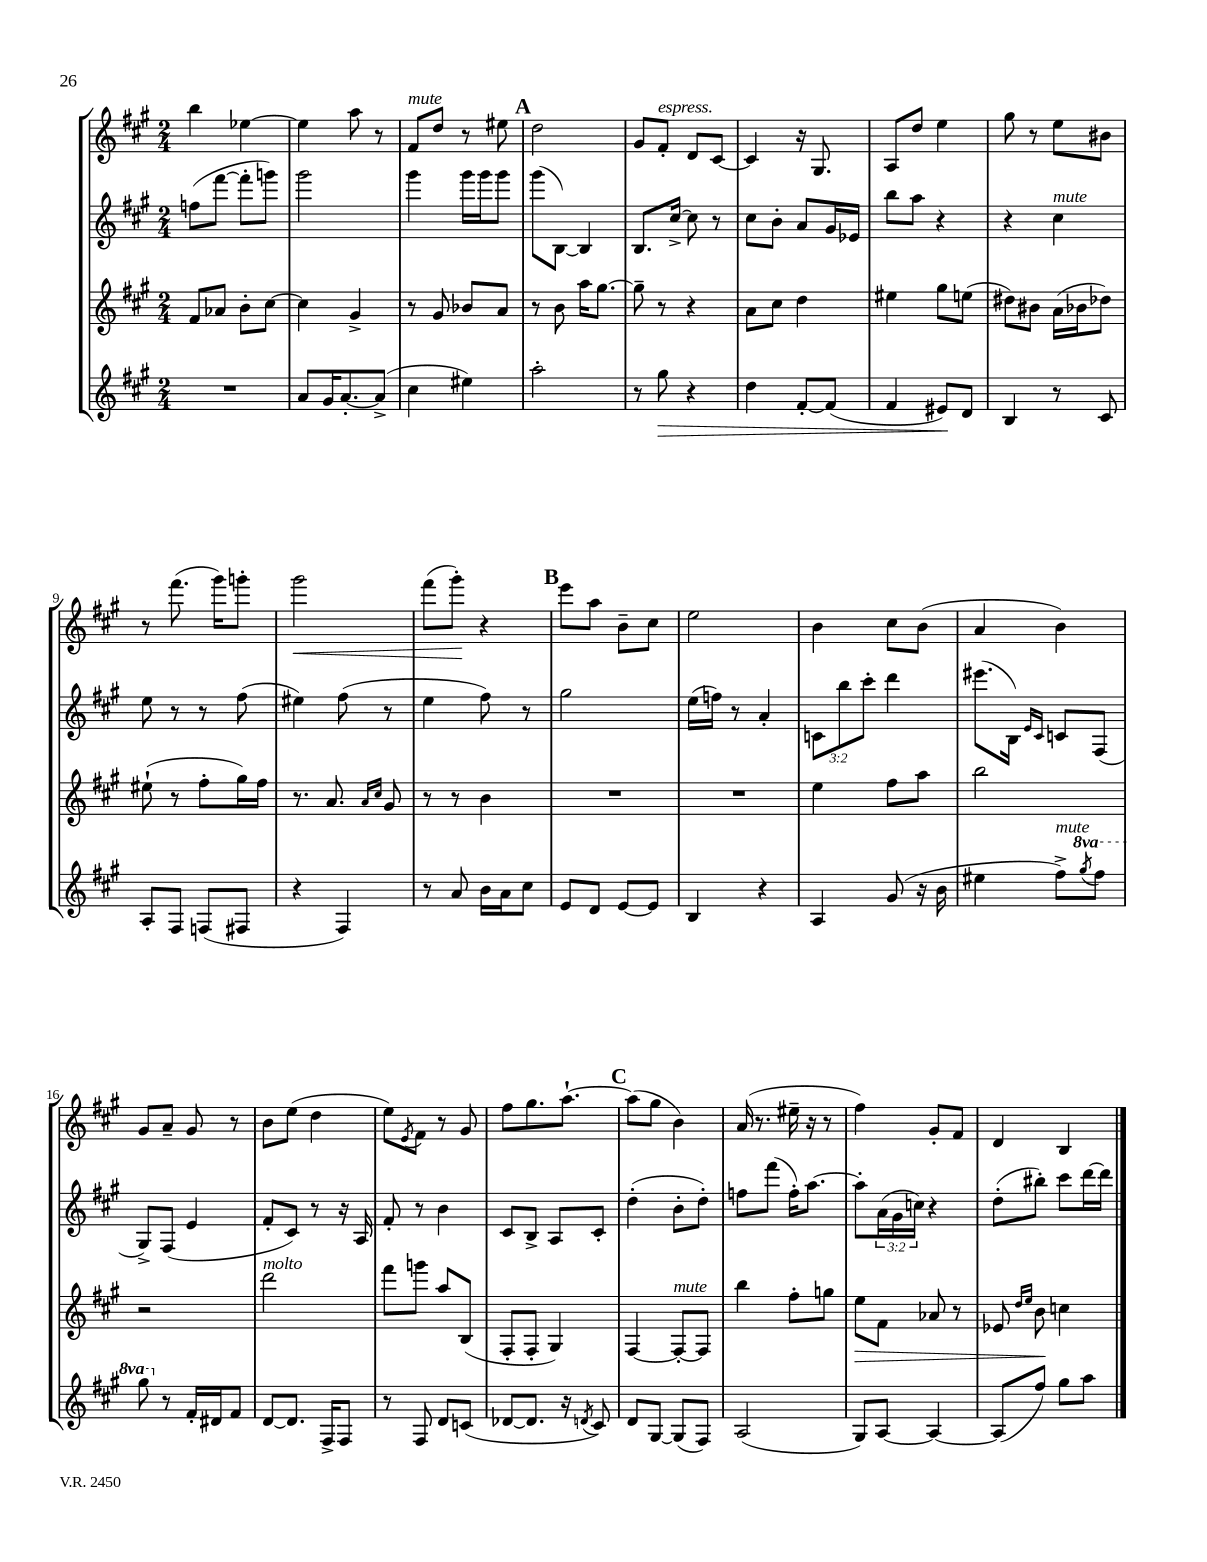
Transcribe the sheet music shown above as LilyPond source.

<<
\new StaffGroup <<
\new Staff = "s0" {
    \clef treble \key a \major \numericTimeSignature \time 2/4
    b''4 ees''4~ |
    ees''4 a''8 r8 |
    fis'8^\markup { \italic "mute" } d''8 r8 eis''8 |
    \mark \markup { \bold "A" } d''2 |
    gis'8 fis'8-.^\markup { \italic "espress." } d'8 cis'8~ |
    cis'4 r16 gis8. |
    a8 d''8 e''4 |
    gis''8 r8 e''8 bis'8 |
    r8 fis'''8.( gis'''16) g'''8-. |
    gis'''2\< |
    fis'''8( gis'''8-.\!) r4 |
    \mark \markup { \bold "B" } e'''8 a''8 b'8-- cis''8 |
    e''2 |
    b'4 cis''8 b'8( |
    a'4 b'4) |
    gis'8 a'8-- gis'8 r8 |
    b'8 e''8( d''4 |
    e''8) \acciaccatura { e'8 } fis'8 r8 gis'8 |
    fis''8 gis''8. a''8.~-! |
    \mark \markup { \bold "C" } a''8( gis''8 b'4) |
    a'16( r8. eis''16-- r16 r8 |
    fis''4) gis'8-. fis'8 |
    d'4 b4 \bar "|." |
}
\new Staff = "s1" {
    \clef treble \key a \major \numericTimeSignature \time 2/4 \override Staff.TupletNumber.text = #tuplet-number::calc-fraction-text
    f''8( fis'''8~ fis'''8-. g'''8) |
    gis'''2 |
    gis'''4 gis'''16 gis'''16 gis'''8 |
    \mark \markup { \bold "A" } gis'''8( b8~) b4 |
    b8. cis''16~-> cis''8 r8 |
    cis''8 b'8-. a'8 gis'16 ees'16 |
    b''8 a''8 r4 |
    r4 cis''4^\markup { \italic "mute" } |
    e''8 r8 r8 fis''8( |
    eis''4) fis''8( r8 |
    e''4 fis''8) r8 |
    \mark \markup { \bold "B" } gis''2 |
    e''16( f''16) r8 a'4-. |
    \tuplet 3/2 { c'8 b''8 cis'''8-. } d'''4 |
    eis'''8.( b16) \grace { e'16 cis'16 } c'8 fis8( |
    gis8->) fis8( e'4 |
    fis'8-. cis'8) r8 r16 a16 |
    fis'8-. r8 b'4 |
    cis'8 b8-> a8 cis'8-. |
    \mark \markup { \bold "C" } d''4-.( b'8-. d''8-.) |
    f''8 fis'''8( f''16-.) a''8.~ |
    a''8-. \tuplet 3/2 { a'16( gis'16 c''16) } r4 |
    d''8-.( bis''8-.) cis'''8 d'''16~ d'''16 \bar "|." |
}
\new Staff = "s2" {
    \clef treble \key a \major \numericTimeSignature \time 2/4
    fis'8 aes'8 b'8-. cis''8~ |
    cis''4 gis'4-> |
    r8 gis'8 bes'8 a'8 |
    \mark \markup { \bold "A" } r8 b'8 a''16 gis''8.~ |
    gis''8-- r8 r4 |
    a'8 cis''8 d''4 |
    eis''4 gis''8 e''8( |
    dis''8) bis'8 a'16( bes'16 des''8) |
    eis''8-!( r8 fis''8-. gis''16) fis''16 |
    r8. a'8. \grace { a'16 cis''16 } gis'8 |
    r8 r8 b'4 |
    \mark \markup { \bold "B" } R2 |
    R2 |
    e''4 fis''8 a''8 |
    b''2 |
    r2 |
    d'''2^\markup { \italic "molto" } |
    fis'''8 g'''8 a''8 b8( |
    fis8-. fis8-. gis4) |
    \mark \markup { \bold "C" } fis4~ fis8~-.^\markup { \italic "mute" } fis8 |
    b''4 fis''8-. g''8 |
    e''8\> fis'8 aes'8 r8 |
    ees'8 \grace { d''16 e''16 } b'8\! c''4 \bar "|." |
}
\new Staff = "s3" {
    \clef treble \key a \major \numericTimeSignature \time 2/4 \set Staff.ottavationMarkups = #ottavation-simple-ordinals
    R2 |
    a'8 gis'16 a'8.~-. a'8->( |
    cis''4 eis''4) |
    \mark \markup { \bold "A" } a''2-. |
    r8 gis''8\> r4 |
    d''4 fis'8~-. fis'8( |
    fis'4 eis'8\!) d'8 |
    b4 r8 cis'8 |
    a8-. fis8 f8( fis8 |
    r4 fis4) |
    r8 a'8 b'16 a'16 cis''8 |
    \mark \markup { \bold "B" } e'8 d'8 e'8~ e'8 |
    b4 r4 |
    a4 gis'8( r16 b'16 |
    eis''4 fis''8->^\markup { \italic "mute" }) \ottava #1 \acciaccatura { gis'''8 } fis'''8 |
    gis'''8 \ottava #0 r8 fis'16-. dis'16 fis'8 |
    d'8~ d'8. fis16-> fis8 |
    r8 fis8 d'8 c'8( |
    des'8~ des'8. r16 \acciaccatura { d'8 } cis'8) |
    \mark \markup { \bold "C" } d'8 gis8~ gis8( fis8) |
    a2( |
    gis8) a8~ a4~ |
    a8( fis''8) gis''8 a''8 \bar "|." |
}
>>
>>
